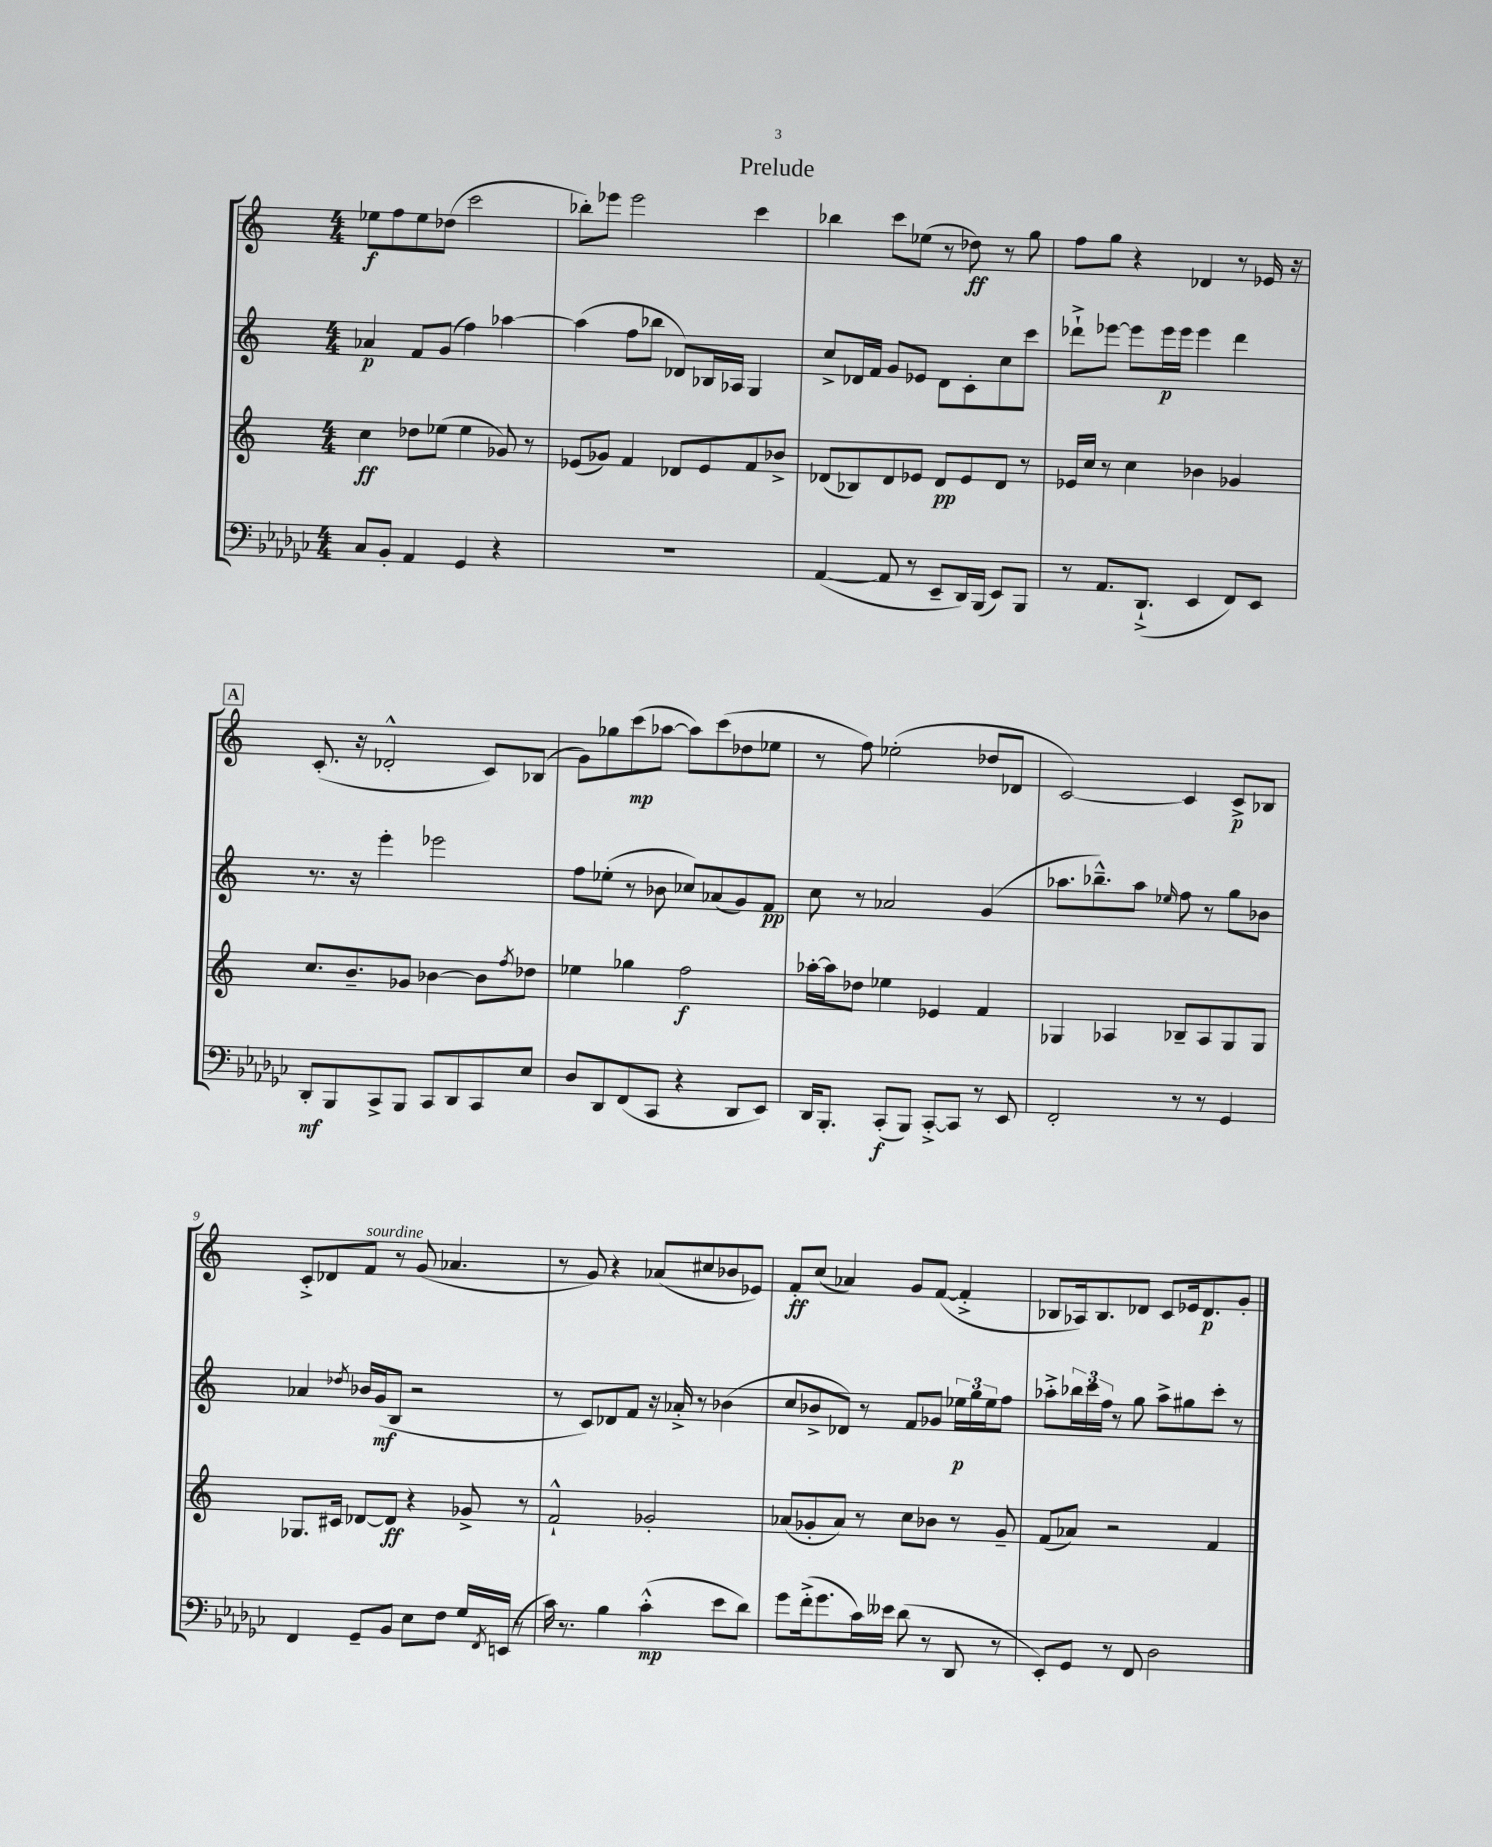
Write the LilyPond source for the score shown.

\header { title = "Prelude" }
<<
\new StaffGroup <<
\new Staff = "s0" {
    \clef treble \key c \major \numericTimeSignature \time 4/4
    ees''8\f f''8 ees''8 des''8( c'''2 |
    bes''8-.) ees'''8 ees'''2 c'''4 |
    bes''4 c'''8 ees''8( r8 des''8\ff) r8 g''8 |
    f''8 g''8 r4 des'4 r8 ees'16 r16 |
    \mark \markup { \box "A" } c'8.-.( r16 des'2-.-^ c'8) bes8( |
    g'8) ges''8 c'''8\mp( aes''8~ aes''8) c'''8( des''8 ees''8 |
    r8 f''8) ees''2-.( des''8 des'8 |
    c'2~) c'4 c'8->\p bes8 |
    c'8-.-> des'8 f'8^\markup { \italic "sourdine" } r8 g'8( aes'4. |
    r8 g'8) r4 aes'8( cis''8 bes'8 ees'8) |
    f'8-.\ff c''8( aes'4) g'8 f'8~( f'4-.-> |
    bes8 aes16) bes8. des'8 c'8 ees'16 des'8.\p g'8-. \bar "|." |
}
\new Staff = "s1" {
    \clef treble \key c \major \numericTimeSignature \time 4/4
    aes'4\p f'8 g'8( f''4) aes''4~ |
    aes''4( f''8 bes''8 des'8) bes16 aes16 g4 |
    c''8-> des'16 f'16 g'8 ees'8 des'8 c'8-. c''8 c'''8 |
    des'''8-!-> ees'''8~ ees'''8 ees'''16\p ees'''16 ees'''4 des'''4 |
    \mark \markup { \box "A" } r8. r16 e'''4-. ees'''2 |
    f''8 ees''8-.( r8 bes'8 ces''8) aes'8( g'8) f'8\pp |
    c''8 r8 aes'2 g'4( |
    aes''8. bes''8.---^) aes''8 \grace { ees''16 } f''8 r8 g''8 bes'8 |
    aes'4 \acciaccatura { des''8 } bes'16 g'16\mf( b8 r2 |
    r8 c'8) des'8 f'8 r16 aes'16-.-> r8 bes'4( |
    c''8 bes'8-> des'8) r8 f'8 ges'8 \tuplet 3/2 { ees''16\p g''16 ees''16 } f''8 |
    aes''8-.-> \tuplet 3/2 { bes''16 c'''16 f''16 } r8 g''8 aes''8-> gis''8 c'''8-. r8 \bar "|." |
}
\new Staff = "s2" {
    \clef treble \key c \major \numericTimeSignature \time 4/4
    c''4\ff des''8 ees''8( ees''4 ges'8) r8 |
    ees'8( ges'8) f'4 des'8 ees'8 f'8 bes'8-> |
    des'8( bes8) des'8 ees'8 des'8\pp ees'8 des'8 r8 |
    ees'16 c''16 r8 c''4 bes'4 ges'4 |
    \mark \markup { \box "A" } c''8. b'8.-- ges'8 bes'4~ bes'8 \acciaccatura { f''8 } des''8 |
    ees''4 ges''4 f''2\f |
    aes''16~-. aes''16 des''8 ees''4 ees'4 f'4 |
    ges4 aes4 bes8-- aes8 ges8 ges8 |
    ges8. cis'16 des'8~ des'8\ff r4 ges'8-> r8 |
    f'2-!-^ ges'2-. |
    aes'8( ges'8-. aes'8) r8 c''8 bes'8 r8 ges'8-- |
    f'8( aes'8) r2 f'4 \bar "|." |
}
\new Staff = "s3" {
    \clef bass \key ges \major \numericTimeSignature \time 4/4
    ces8 bes,8-. aes,4 ges,4 r4 |
    R1 |
    aes,4~( aes,8 r8 ees,8-- des,16) bes,,16( ees,8) bes,,8 |
    r8 aes,8. des,8.-!->( ees,4 f,8) ees,8 |
    \mark \markup { \box "A" } des,8-.\mf bes,,8 ces,8-> bes,,8 ces,8 des,8 ces,8 ees8 |
    des8 des,8 f,8( ces,8 r4 des,8 ees,8) |
    des,16 bes,,8.-. ces,8-.\f( bes,,8) ces,8~-.-> ces,8 r8 ees,8 |
    f,2-. r8 r8 ges,4 |
    f,4 ges,8-- bes,8 ees8 f8 ges16 \acciaccatura { f,8 } e,16( r8 |
    ces'16) r8. bes4 ces'4-.-^\mp( ees'8 des'8) |
    ges'8 f'16-.->( ges'8. ces'16) eeses'16 des'8( r8 des,8 r8 |
    ees,8-.) ges,8 r8 f,8 des2 \bar "|." |
}
>>
>>
